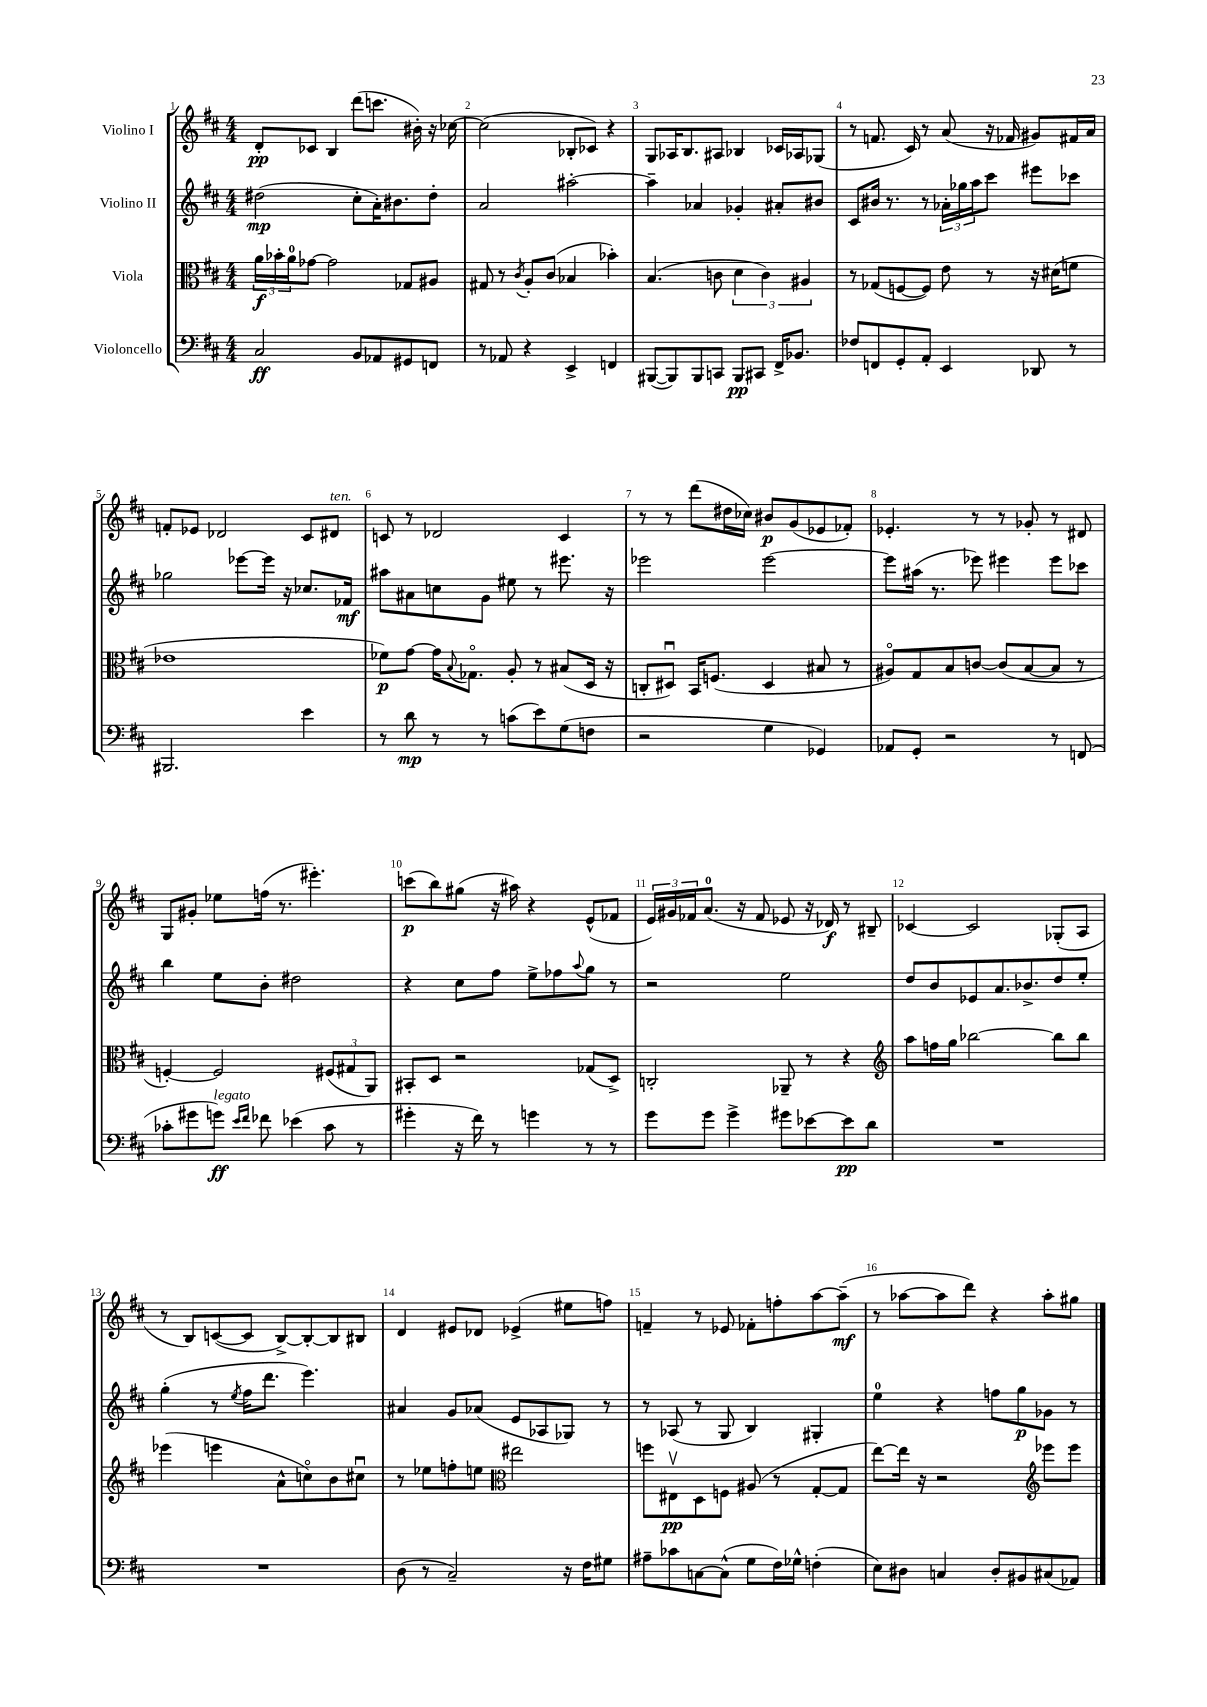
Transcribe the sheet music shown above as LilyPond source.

<<
\new StaffGroup <<
\new Staff = "s0" \with { instrumentName = "Violino I" } {
    \clef treble \key d \major \numericTimeSignature \time 4/4
    d'8-.\pp ces'8 b4 d'''8( c'''8. bis'16-.) r16 ces''16~ |
    ces''2( bes8-. ces'8) r4 |
    g8 aes16 b8. ais8 bes4 ces'16 aes16 ges8( |
    r8 f'8. cis'16) r8 a'8( r16 fes'16 gis'8) fis'16 a'16 |
    f'8-. ees'8 des'2 cis'8 dis'8^\markup { \italic "ten." } |
    c'8 r8 des'2 c'4 |
    r8 r8 d'''8( dis''16 ces''16) bis'8\p g'8( ees'8 fes'8-.) |
    ees'4.-. r8 r8 ges'8-. r8 dis'8 |
    g8 gis'8-. ees''8 f''16( r8. eis'''4.-.) |
    c'''8\p( b''8) gis''8( r16 ais''16) r4 e'8-^( fes'8 |
    \tuplet 3/2 { e'16) gis'16 fes'16 } a'8.-0( r16 fes'8 ees'8 r16 des'16\f) r8 bis8-- |
    ces'4~ ces'2 ges8-.( a8 |
    r8 b8) c'8~( c'8 b8~->) b8~-. b8 bis8 |
    d'4 eis'8 des'8 ees'4->( eis''8 f''8) |
    f'4-- r8 ees'8 fes'8-. f''8-. a''8~ a''8--\mf( |
    r8 aes''8~ aes''8 d'''8) r4 aes''8-. gis''8 \bar "|." |
}
\new Staff = "s1" \with { instrumentName = "Violino II" } {
    \clef treble \key d \major \numericTimeSignature \time 4/4
    dis''2\mp( cis''8-. a'16-.) bis'8. dis''8-. |
    a'2 ais''2~-. |
    ais''4-- aes'4 ges'4-. ais'8-. bis'8 |
    cis'8 bis'16 r8. r8 \tuplet 3/2 { aes'16-. ges''16 a''16 } cis'''8 eis'''8 ces'''8 |
    ges''2 ees'''8~ ees'''16 r16 ces''8. fes'16\mf |
    ais''8 ais'8 c''8 g'8 eis''8 r8 eis'''8. r16 |
    ees'''2 ees'''2~ |
    ees'''8 ais''16( r8. ees'''8) eis'''4 eis'''8 ces'''8 |
    b''4 e''8 b'8-. dis''2 |
    r4 cis''8 fis''8 e''8-> fes''8 \appoggiatura { a''8 } g''8 r8 |
    r2 e''2 |
    d''8 b'8 ees'8 a'8. bes'8.-> d''8 e''8-. |
    g''4-.( r8 \acciaccatura { e''8 } fis''16 d'''8. e'''4.) |
    ais'4 g'8 aes'8( e'8 aes8 ges8) r8 |
    r8 aes8( r8 g8 b4) gis4-. |
    e''4-0 r4 f''8 g''8\p ges'8 r8 \bar "|." |
}
\new Staff = "s2" \with { instrumentName = "Viola" } {
    \clef alto \key d \major \numericTimeSignature \time 4/4
    \tuplet 3/2 { a'16\f bes'16-. a'16-0 } ges'8~ ges'2 ges8 ais8 |
    gis8 r8 \acciaccatura { cis'8 } a8-. cis'8( bes4 bes'4-.) |
    b4.( c'8 \tuplet 3/2 { d'4 c'4) ais4 } |
    r8 ges8( f8~ f8) e'8 r8 r16 dis'16( f'8 |
    ees'1 |
    fes'8\p) g'8~ g'16 \appoggiatura { b8 } ges8.\flageolet a8-. r8 bis8( d16 r16 |
    c8-. dis8\downbow) b,16 f8.( dis4 bis8 r8 |
    ais8\flageolet) g8 b8 c'8~ c'8( b8~ b8 r8 |
    f4~-.) f2 \tuplet 3/2 { fis8( gis8 a,8) } |
    bis,8-. d8 r2 ges8( d8->) |
    c2-. aes,8-- r8 r4 |
    \clef treble a''8 f''16 g''16 bes''2~ bes''8 bes''8 |
    ees'''4( e'''4 a'8-^ c''8\flageolet) b'8 cis''8\downbow |
    r8 ees''8 f''8-. e''8 \clef alto eis''2 |
    f''8 eis8\upbow\pp d8 f8 ais8( r8 g8~-. g8 |
    e''8~) e''16 r16 r2 \clef treble ees'''8 ees'''8 \bar "|." |
}
\new Staff = "s3" \with { instrumentName = "Violoncello" } {
    \clef bass \key d \major \numericTimeSignature \time 4/4
    cis2\ff b,8 aes,8 gis,8 f,8 |
    r8 aes,8 r4 e,4-> f,4 |
    bis,,8~( bis,,8) bis,,8 c,8 bis,,8\pp cis,8 fis,16-> bes,8. |
    fes8 f,8 g,8-. a,8-. e,4 des,8 r8 |
    bis,,2. e'4 |
    r8 d'8\mp r8 r8 c'8( e'8) g8( f8 |
    r2 g4 ges,4) |
    aes,8 g,8-. r2 r8 f,8( |
    ces'8-. gis'8 g'8\ff^\markup { \italic "legato" }) \grace { e'16 fis'16 } fes'8 ees'4( ces'8 r8 |
    gis'4-. r16 fis'16) r8 g'4 r8 r8 |
    g'8 g'8 g'4-> gis'8 ees'8~ ees'8\pp d'8 |
    R1 |
    R1 |
    d8( r8 cis2--) r16 fis16 gis8 |
    ais8-- ces'8 c8~ c8-^( g8 fis16) ges16-^ f4-.( |
    e8) dis8 c4 dis8-. bis,8 cis8( aes,8) \bar "|." |
}
>>
>>
\layout { \context { \Score \override BarNumber.break-visibility = ##(#f #t #t) barNumberVisibility = #all-bar-numbers-visible } }
